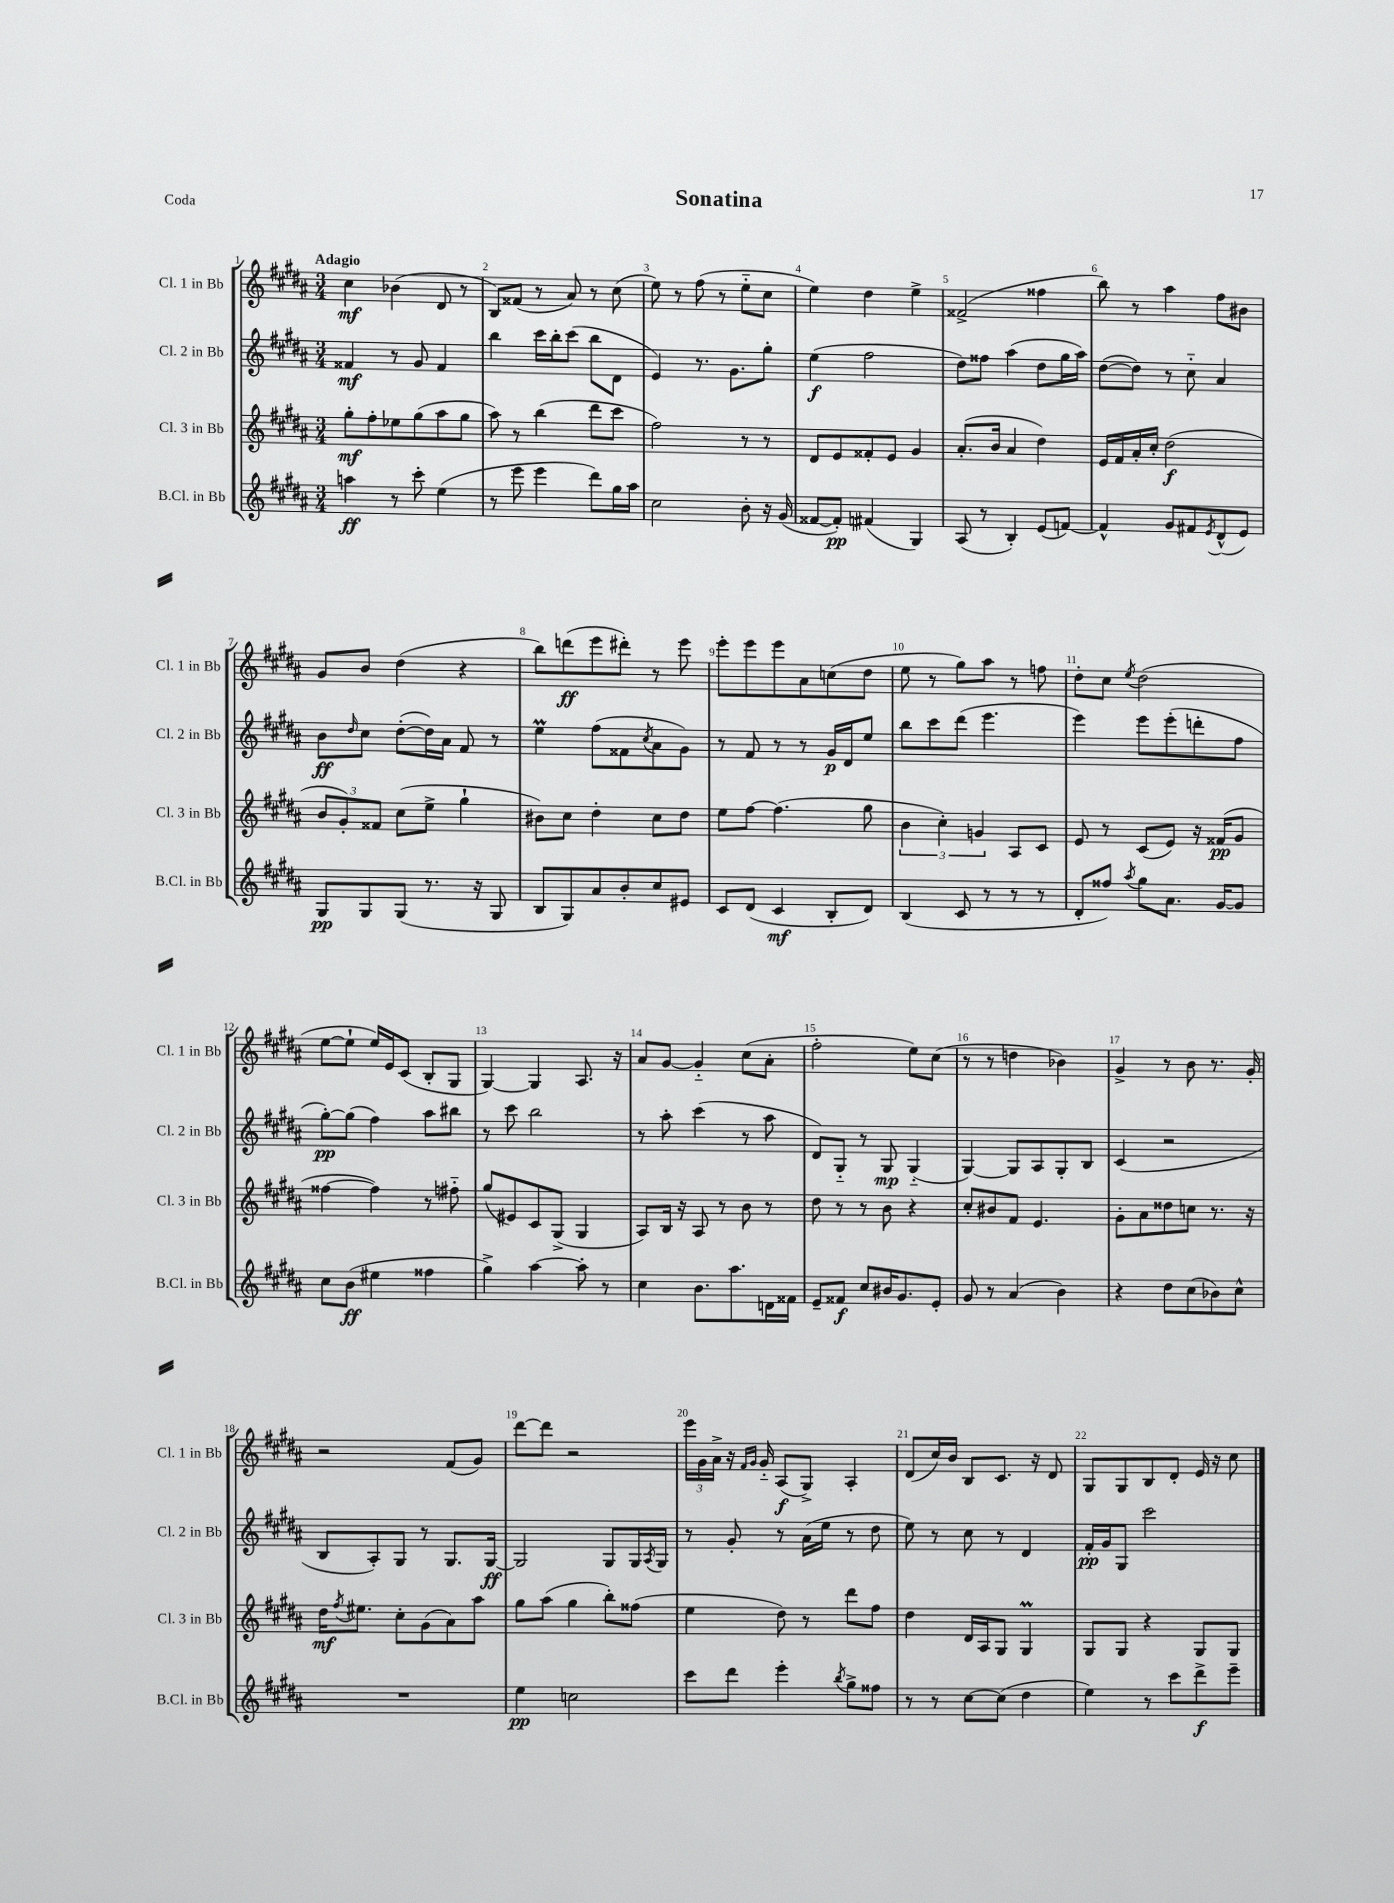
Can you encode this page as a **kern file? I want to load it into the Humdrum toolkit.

**kern	**kern	**kern	**kern
*staff4	*staff3	*staff2	*staff1
*clefG2	*clefG2	*clefG2	*clefG2
*k[f#c#g#d#a#]	*k[f#c#g#d#a#]	*k[f#c#g#d#a#]	*k[f#c#g#d#a#]
*M3/4	*M3/4	*M3/4	*M3/4
4aa	8gg#'	4f##	4cc#
.	8ff#'	.	.
8r	8ee-	8r	(4b-
8ccc#'	(8gg#	8g#	.
(4ee	8aa#	4f##	8d#
.	8gg#	.	8r
=	=	=	=
8r	8aa#)	4bb	8B)
8eee	8r	.	(8f##
4eee	(4bb	16ccc#	8r
.	.	16bb'	.
.	.	(8ccc#	8a#)
8ddd#)	8ddd#	8bb	8r
16gg#	8ccc#	8d#	(8cc#
16aa#	.	.	.
=	=	=	=
2cc#	2ff#)	4e)	8ee)
.	.	.	8r
.	.	8.r	(8ff#
.	.	.	8r
.	.	8.g#	.
8b'	8r	.	8ee'~
16r	8r	8gg#'	8cc#
(16g#	.	.	.
=	=	=	=
[8f##	8d#	(4ee	4ee)
8f##'])	8e	.	.
(4f#	8f##'	2ff#	4dd#
.	8e	.	.
4G#)	4g#	.	4ee^
=	=	=	=
(8A#	(8.a#'	8dd#)	(2f##^
8r	.	8ff##	.
.	16b	.	.
4B')	4a#	(4aa#	.
(8e	4dd#)	8dd#	4ff##
[8f)	.	16gg#	.
.	.	16aa#)	.
=	=	=	=
4f^^]	16e	([8dd#	8bb)
.	16f#	.	.
.	16a#'	8dd#])	8r
.	16cc#'	.	.
8g#	(2dd#	8r	4aa#
8f#	.	8cc#'~	.
8qe	.	.	.
(8d#^^	.	4a#	8ff#
8e)	.	.	8b#
=	=	=	=
8G#	12b	8b	8g#
.	12g#')	.	.
.	.	16qqdd#	.
8G#	.	8cc#	8b
.	12f##	.	.
(8G#	(8cc#	([8dd#'	(4dd#
8.r	8ee^	16dd#])	.
.	.	16a#	.
.	4gg#`	8f#	4r
16r	.	.	.
8G#	.	8r	.
=	=	=	=
8B	8b#)	4ee	8bb)
8G#)	8cc#	.	(8ddd
8a#	4dd#'	(8ff#	8eee
8b'	.	8f##	8ddd#')
.	.	8qcc#	.
8cc#	8cc#	8a#	8r
8e#	8dd#	8g#)	8eee
=	=	=	=
8c#	8ee	8r	8eee'
(8d#	[8ff#	8f#	8eee
4c#	(4.ff#]	8r	8eee
.	.	8r	8a#
8B'	.	16g#	(8cc
.	.	16d#	.
8d#)	8gg#	8ee	8dd#
=	=	=	=
(4B	6b	8bb	8ee
.	.	8ccc#	8r
.	6cc#')	.	.
8c#	.	(8ddd#	8gg#)
.	6g	.	.
8r	.	4.eee	8aa#
8r	8A#	.	8r
8r	8c#	.	8ff
=	=	=	=
8d#'	8e	4eee)	8dd#'
8ff##)	8r	.	8cc#
8qaa#	.	.	8qee
8gg#	(8c#	8eee	(2dd#
8.a#	8e)	(8eee'	.
.	16r	8ddd'	.
[16g#	(16f##	.	.
8g#]	8g#	8ff#	.
=	=	=	=
8cc#	[4ff##	[8gg#')	[8ee
(8b	.	(8gg#]	8ee`]
4ee#	4ff##])	4ff#)	16ee)
.	.	.	16e
.	.	.	(8c#
4ff##	8r	8aa#	8B'
.	8ff#'~	8bb#	8G#
=	=	=	=
4gg#^)	(8gg#	8r	[4G#)
.	8e#)	8ccc#	.
[4aa#	8c#	2bb	4G#]
.	(8G#^	.	.
8aa#']	4G#	.	8.A#
8r	.	.	.
.	.	.	16r
=	=	=	=
4cc#	8A#)	8r	8a#
.	16B	8aa#'	[8g#
.	16r	.	.
8.b	8A#	(4ccc#	4g#'~]
.	8r	.	.
8.aa#	.	.	.
.	8b	8r	(8cc#
16d	8r	8aa#	8a#'
16f##	.	.	.
=	=	=	=
8e~	8dd#	8d#)	2ff#'
8f##	8r	8G#'~	.
8cc#	8r	8r	.
16b#	8b	8G#	.
8.g#	.	.	.
.	4r	(4G#'~	8ee)
8e'	.	.	(8cc#
=	=	=	=
8g#	8cc#'	[4G#)	8r
8r	8b#	.	8r
(4a#	8f#	8G#]	4dd
.	4.e	8A#	.
4b)	.	8G#'	4b-)
.	.	8B	.
=	=	=	=
4r	8g#'	(4c#	4g#^
.	8a#	.	.
8dd#	8dd##	2r	8r
(8cc#	8cc	.	8b
8b-)	8.r	.	8.r
8cc#^^	.	.	.
.	16r	.	16g#'
=	=	=	=
2.r	16dd#	8B	2r
.	8qff#	.	.
.	8.ee#	.	.
.	.	8A#')	.
.	8cc#'	8G#	.
.	(8g#	8r	.
.	8a#)	8.G#	(8f#
.	8aa#	.	8g#)
.	.	[16G#	.
=	=	=	=
4ee	8gg#	2G#]	[8ddd#
.	(8aa#	.	8ddd#]
2cc	4gg#	.	2r
.	8bb')	8G#	.
.	(8ff##	16G#	.
.	.	8qA#	.
.	.	16G#	.
=	=	=	=
8ccc#	4ee	8r	24eee
.	.	.	24g#
.	.	.	24a#^
8ddd#	.	8g#'	16r
.	.	.	16qqf#
.	.	.	16qqg#
.	.	.	16g#'~
4eee'	8dd#)	8r	(8A#
.	8r	(16a#	8G#^)
.	.	16ee	.
8qbb	.	.	.
8gg#^	8ddd#	8r	4A#'
8ff##	8ff#	8dd#	.
=	=	=	=
8r	4dd#	8ee)	(8d#
8r	.	8r	16cc#)
.	.	.	16b
[8cc#	16d#	8cc#	8B
.	16A#	.	.
(8cc#]	8G#	8r	8.c#
4dd#	4G#	4d#	.
.	.	.	16r
.	.	.	8d#
=	=	=	=
4ee)	8G#	16f#'	8G#
.	.	16g#	.
.	8G#	8G#	8G#
8r	4r	2ccc#	8B
8ccc#	.	.	8d#'
8ddd#^	8G#	.	16e
.	.	.	16r
8eee~	8G#	.	8cc#
==	==	==	==
*-	*-	*-	*-
